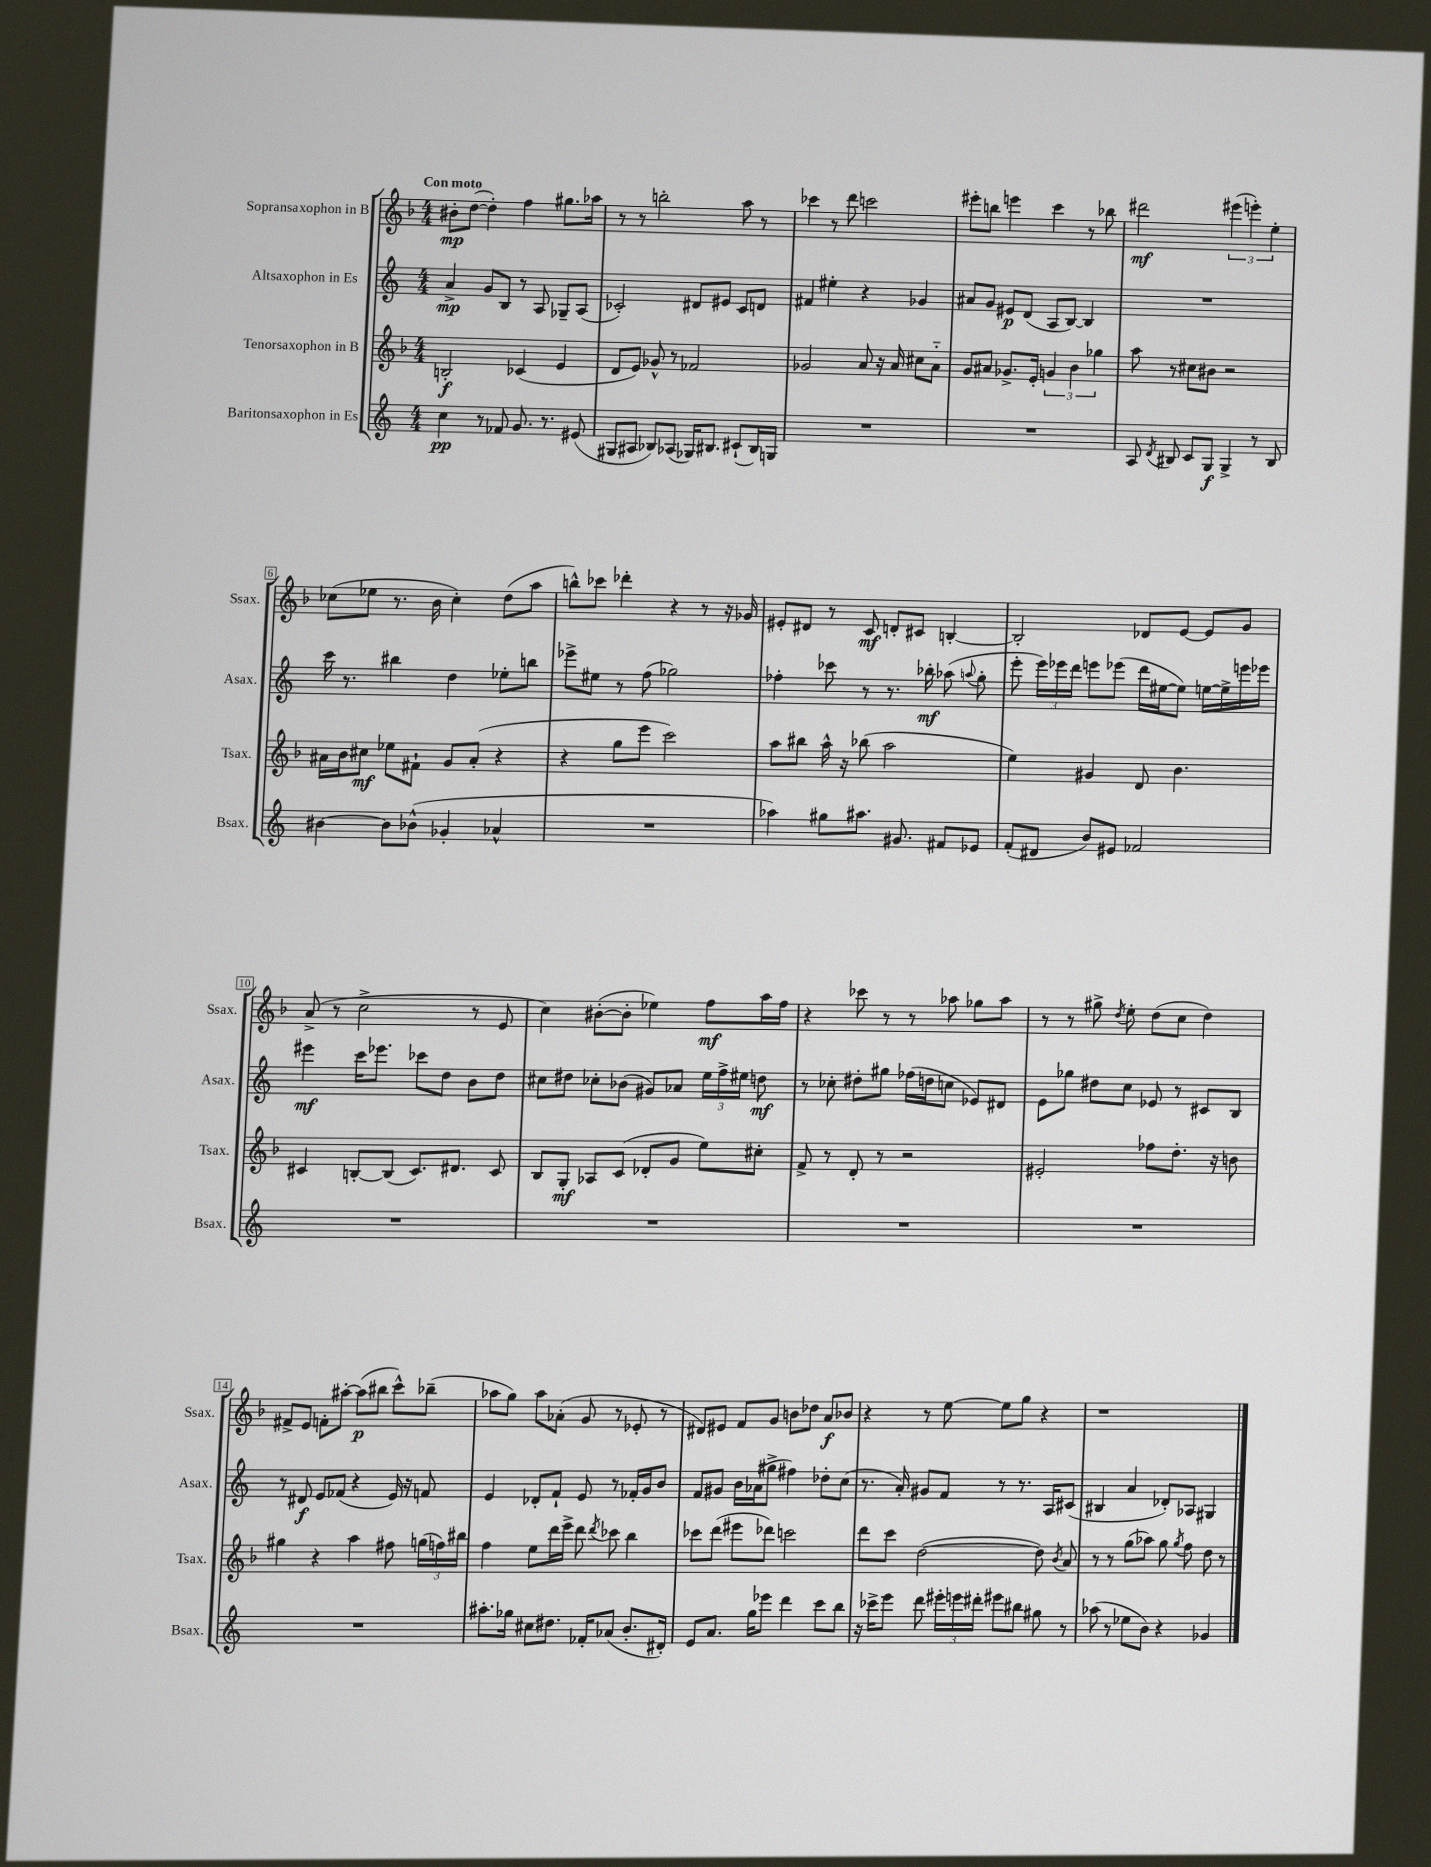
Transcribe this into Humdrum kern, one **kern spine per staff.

**kern	**dynam	**kern	**dynam	**kern	**dynam	**kern	**dynam
*part4	*part4	*part3	*part3	*part2	*part2	*part1	*part1
*staff4	*staff4	*staff3	*staff3	*staff2	*staff2	*staff1	*staff1
*I"Baritonsaxophon in Es	*	*I"Tenorsaxophon in B	*	*I"Altsaxophon in Es	*	*I"Sopransaxophon in B	*
*I'Bsax.	*	*I'Tsax.	*	*I'Asax.	*	*I'Ssax.	*
*clefG2	*	*clefG2	*	*clefG2	*	*clefG2	*
*k[]	*	*k[b-]	*	*k[]	*	*k[b-]	*
*M4/4	*	*M4/4	*	*M4/4	*	*M4/4	*
=1	=1	=1	=1	=1	=1	=1	=1
!	!	!	!	!	!	!LO:TX:a:B:t=Con moto	!
4cc\	pp	2Bn'/	f	4a^/	mp	8b#X'\L	mp
.	.	.	.	.	.	([8dd\J	.
8r	.	.	.	8g/L	.	4dd'\])	.
8f-X/	.	.	.	8B/J	.	.	.
8.g/	.	(4c-X/	.	8r	.	4ff\	.
.	.	.	.	8A/	.	.	.
8.r	.	.	.	.	.	.	.
.	.	4e/	.	8G-X~/L	.	8.gg#X\L	.
(8e#X/	.	.	.	(8A/J	.	.	.
.	.	.	.	.	.	16aa-X\Jk	.
=2	=2	=2	=2	=2	=2	=2	=2
8G#X/L	.	8d/L	.	2c-X'/)	.	8r	.
8A#X/J	.	8e/J)	.	.	.	8r	.
8B-X/L)	.	8g-X^^/	.	.	.	2bbn'\	.
(8A-X/J	.	8r	.	.	.	.	.
16G-X/KL)	.	2f-X/	.	8d#X/L	.	.	.
8.B#X/J	.	.	.	.	.	.	.
.	.	.	.	8e#X/J	.	.	.
(8c#X`/L	.	.	.	8c-/L	.	8aa\	.
16B#/L)	.	.	.	8dn/J	.	8r	.
16Gn/JJ	.	.	.	.	.	.	.
=3	=3	=3	=3	=3	=3	=3	=3
1r	.	2g-X/	.	4f#X/	.	4ccc-X\	.
.	.	.	.	4ee#X'\	.	8r	.
.	.	.	.	.	.	8ddd\	.
.	.	8a/	.	4r	.	2cccn\	.
.	.	16r	.	.	.	.	.
.	.	16a/	.	.	.	.	.
.	.	8cc#X\L	.	4g-X/	.	.	.
.	.	8a\J	.	.	.	.	.
=4	=4	=4	=4	=4	=4	=4	=4
1r	.	8g/L	.	8a#X/L	.	8eee#X'\L	.
.	.	8a#X/J	.	8g/J	.	8bbn\J	.
.	.	8.g-X^/L	.	8e#X/L	p	4eeen\	.
.	.	.	.	(8d/J	.	.	.
.	.	16e'/Jk	.	.	.	.	.
.	.	6gn/	.	8A/L	.	4ccc\	.
.	.	.	.	[8B/J)	.	.	.
.	.	6b-\	.	.	.	.	.
.	.	.	.	4B/]	.	8r	.
.	.	6gg-X\	.	.	.	.	.
.	.	.	.	.	.	8bb-X\	.
=5	=5	=5	=5	=5	=5	=5	=5
8A/	.	8aa\	.	1r	.	2ddd#X\	mf
8qd/	.	.	.	.	.	.	.
8B#X/	.	8r	.	.	.	.	.
8c/L	.	8cc#X\L	.	.	.	.	.
8G/J	f	8b#X\J	.	.	.	.	.
4G^/	.	2r	.	.	.	(6eee#X\	.
.	.	.	.	.	.	6eeen'\)	.
8r	.	.	.	.	.	.	.
.	.	.	.	.	.	6ee'\	.
8B#/	.	.	.	.	.	.	.
!!LO:LB:g=z
=6	=6	=6	=6	=6	=6	=6	=6
[4b#X\	.	16a#X\LL	.	16ccc\	.	(8cc-X\L	.
.	.	16b-\J	.	8.r	.	.	.
.	.	8cc#X\J	mf	.	.	8ee-X\J	.
8b#\L]	.	8ee-X\L	.	4bb#X\	.	8.r	.
(8b-X^^\J	.	8f#X`\J	.	.	.	.	.
.	.	.	.	.	.	16b-\	.
4g-X'/	.	8g/L	.	4dd\	.	4cc-'\)	.
.	.	(8a#'/J	.	.	.	.	.
4a-X^^/	.	4r	.	8ee-X'\L	.	(8dd\L	.
.	.	.	.	8bbn\J	.	8aa\J	.
=7	=7	=7	=7	=7	=7	=7	=7
1r	.	4r	.	8eee-X^\L	.	8bbn^^\L)	.
.	.	.	.	8ee#X\J	.	8ccc-X\J	.
.	.	8gg\L	.	8r	.	4ddd-X'\	.
.	.	8eee\J	.	(8ff\	.	.	.
.	.	2ccc\)	.	2gg-X\)	.	4r	.
.	.	.	.	.	.	8r	.
.	.	.	.	.	.	16r	.
.	.	.	.	.	.	16g-X/	.
=8	=8	=8	=8	=8	=8	=8	=8
4aa-X\)	.	8aa\L	.	4ff-X'\	.	8e#X'/L	.
.	.	8bb#X\J	.	.	.	8d#X/J	.
8gg#X\L	.	16aa^^\	.	8ccc-X\	.	8r	.
.	.	16r	.	.	.	.	.
8.aa#X\J	.	(8bb-X\	.	8r	.	8c/	mf
.	.	2aa\	.	8.r	.	8dn'/L	.
8.g#X/	.	.	.	.	.	.	.
.	.	.	.	.	.	8c#X/J	.
.	.	.	.	16bb-X'\	mf	.	.
8f#X/L	.	.	.	(8aa-X\	.	[4Bn'/	.
.	.	.	.	8qqaan/	.	.	.
8e-X/J	.	.	.	8gg'\	.	.	.
=9	=9	=9	=9	=9	=9	=9	=9
(8f'/L	.	4ee\)	.	8eee'\	.	2B'/]	.
8d#X/J	.	.	.	24eee\LL)	.	.	.
.	.	.	.	24eee-X\	.	.	.
.	.	.	.	24ddd\JJ	.	.	.
8b/L)	.	4g#X/	.	8eeen\L	.	.	.
8e#X/J	.	.	.	(8eee-X\J	.	.	.
2f-X/	.	8d/	.	16ddd\LL	.	8d-X/L	.
.	.	.	.	[16ee#X\J	.	.	.
.	.	4.b-\	.	8ee#\J])	.	[8e/J	.
.	.	.	.	[16een\LL	.	8e/L]	.
.	.	.	.	16ee^\]	.	.	.
.	.	.	.	16eeen\	.	8g/J	.
.	.	.	.	16eee-X\JJ	.	.	.
!!LO:LB:g=z
=10	=10	=10	=10	=10	=10	=10	=10
1r	.	4c#X/	.	4eee#X\	mf	(8a^/	.
.	.	.	.	.	.	8r	.
.	.	[8Bn'/L	.	16ccc\KL	.	2cc^\	.
.	.	.	.	8.eee-X\J	.	.	.
.	.	(8B/J]	.	.	.	.	.
.	.	8.c#/L)	.	8ccc-X\L	.	.	.
.	.	.	.	8dd\J	.	.	.
.	.	8.d#X/J	.	.	.	.	.
.	.	.	.	8b\L	.	8r	.
.	.	8c#/	.	8dd\J	.	8e/	.
=11	=11	=11	=11	=11	=11	=11	=11
1r	.	8B-/L	.	8cc#X\L	.	4cc\)	.
.	.	8G'/J	mf	8dd#X\J	.	.	.
.	.	8A-X/L	.	8cc-X'\L	.	([8b#X'\L	.
.	.	(8c/J	.	(8b-X\J	.	8b#'\J]	.
.	.	8d-X'/L	.	8g#X/L)	.	4ee-X\)	.
.	.	8g/J	.	8a-X/J	.	.	.
.	.	8ee\L)	.	24ee\LL	.	8ff\L	mf
.	.	.	.	24ff^\	.	.	.
.	.	.	.	24ee#X\JJ	.	.	.
.	.	8cc#X'\J	.	8ddn\	mf	16aa\L	.
.	.	.	.	.	.	16ff\JJ	.
=12	=12	=12	=12	=12	=12	=12	=12
1r	.	8f^/	.	8r	.	4r	.
.	.	8r	.	8cc-X'\	.	.	.
.	.	8d'/	.	8dd#X'\L	.	8ccc-X\	.
.	.	8r	.	8gg#X\J	.	8r	.
.	.	2r	.	(16ff-X\LL	.	8r	.
.	.	.	.	16ddn\J	.	.	.
.	.	.	.	8ccn\J	.	8aa-X\	.
.	.	.	.	8e-X/L)	.	8gg-X\L	.
.	.	.	.	8d#X/J	.	8aa-\J	.
=13	=13	=13	=13	=13	=13	=13	=13
1r	.	2e#X'/	.	8e\L	.	8r	.
.	.	.	.	8gg-X\J	.	8r	.
.	.	.	.	8dd#X\L	.	8gg#X^\	.
.	.	.	.	.	.	8qdd/	.
.	.	.	.	8cc\J	.	8ee'\	.
.	.	8ff-X\L	.	8e-X/	.	(8dd\L	.
.	.	8.dd'\J	.	8r	.	8cc\J	.
.	.	.	.	8c#X/L	.	4dd\)	.
.	.	16r	.	.	.	.	.
.	.	8bn\	.	8B/J	.	.	.
!!LO:LB:g=z
=14	=14	=14	=14	=14	=14	=14	=14
1r	.	4gg#X\	.	8r	.	8f#X^/L	.
.	.	.	.	8d#X/	f	8e/J	.
.	.	4r	.	8e/L	.	8fn'\L	.
.	.	.	.	(8f-X/J	.	[8aa#X'\J	.
.	.	4aa\	.	4r	.	(8aa#\L]	p
.	.	.	.	.	.	8bb#X\J	.
.	.	8ff#X\	.	16e/)	.	8ccc^^\L)	.
.	.	.	.	16r	.	.	.
.	.	(24ggn\LL	.	8fn/	.	(8bb-X~\J	.
.	.	24ffn\)	.	.	.	.	.
.	.	24bb#X\JJ	.	.	.	.	.
=15	=15	=15	=15	=15	=15	=15	=15
8.aa#X'\L	.	4ff\	.	4e/	.	8aa-X\L	.
.	.	.	.	.	.	8gg\J)	.
16gg-X\Jk	.	.	.	.	.	.	.
8cc#X\L	.	8ee\L	.	8d-X'/L	.	8aa-\L	.
8.dd#X\J	.	16ddd\L	.	8f`/J	.	(8a-X'\J	.
.	.	16eee^\JJ	.	.	.	.	.
.	.	8ddd\	.	8e/	.	8g/	.
16f-X'/KL	.	.	.	.	.	.	.
.	.	8qddd/	.	.	.	.	.
(8a-X/J	.	8ccc-X\	.	8r	.	8r	.
8.b'/L	.	4bb-\	.	16f-X'/LL	.	8e-X'/	.
.	.	.	.	16g/J	.	.	.
.	.	.	.	8b/J	.	8r	.
16d#X'/Jk)	.	.	.	.	.	.	.
=16	=16	=16	=16	=16	=16	=16	=16
8e/L	.	8ccc-X\L	.	8f/L	.	8d#X/L)	.
8.a/J	.	(8ddd\J	.	8g#X/J	.	8e#X/J	.
.	.	8eee#X\L	.	16b\LL	.	8f/L	.
16gg\KL	.	.	.	(16a-X\J	.	.	.
8eee-X\J	.	8ddd-X\J)	.	8gg#X^\J	.	8g/J	.
4ddd\	.	2cccn\	.	4ff#X\)	.	8bn\L	.
.	.	.	.	.	.	8dd-X\J	.
8ccc\L	.	.	.	8dd-X'\L	.	8a/L	f
8bb\J	.	.	.	(8cc\J	.	8b-X/J	.
=17	=17	=17	=17	=17	=17	=17	=17
16r	.	8ddd\L	.	8.r	.	4r	.
16ccc-X^\KL	.	.	.	.	.	.	.
8eee\J	.	8ccc\J	.	.	.	.	.
.	.	.	.	16a'/)	.	.	.
8ddd\	.	([2dd\	.	8g#X/L	.	8r	.
24eee#X'\LL	.	.	.	8f/J	.	[8ee\	.
24eeen\	.	.	.	.	.	.	.
24ddd#X'\JJ	.	.	.	.	.	.	.
8eee#X\L	.	.	.	8r	.	8ee\L]	.
8bb#X\J	.	.	.	8.r	.	8gg\J	.
8gg#X\	.	8dd\])	.	.	.	4r	.
.	.	.	.	16A/KL	.	.	.
.	.	8qb-/	.	.	.	.	.
8r	.	8a/	.	(8c#X/J	.	.	.
=18	=18	=18	=18	=18	=18	=18	=18
(8aa-X\	.	8r	.	4B#X/	.	1r	.
8r	.	8r	.	.	.	.	.
8ee-X\L	.	(8gg\L	.	4a/	.	.	.
8b\J)	.	8aa-X\J)	.	.	.	.	.
4r	.	8gg\	.	8d-X'/L)	.	.	.
.	.	8qgg/	.	.	.	.	.
.	.	8ff\	.	8A-X/J	.	.	.
4g-X/	.	8dd\	.	4G#X/	.	.	.
.	.	8r	.	.	.	.	.
==	==	==	==	==	==	==	==
*-	*-	*-	*-	*-	*-	*-	*-
